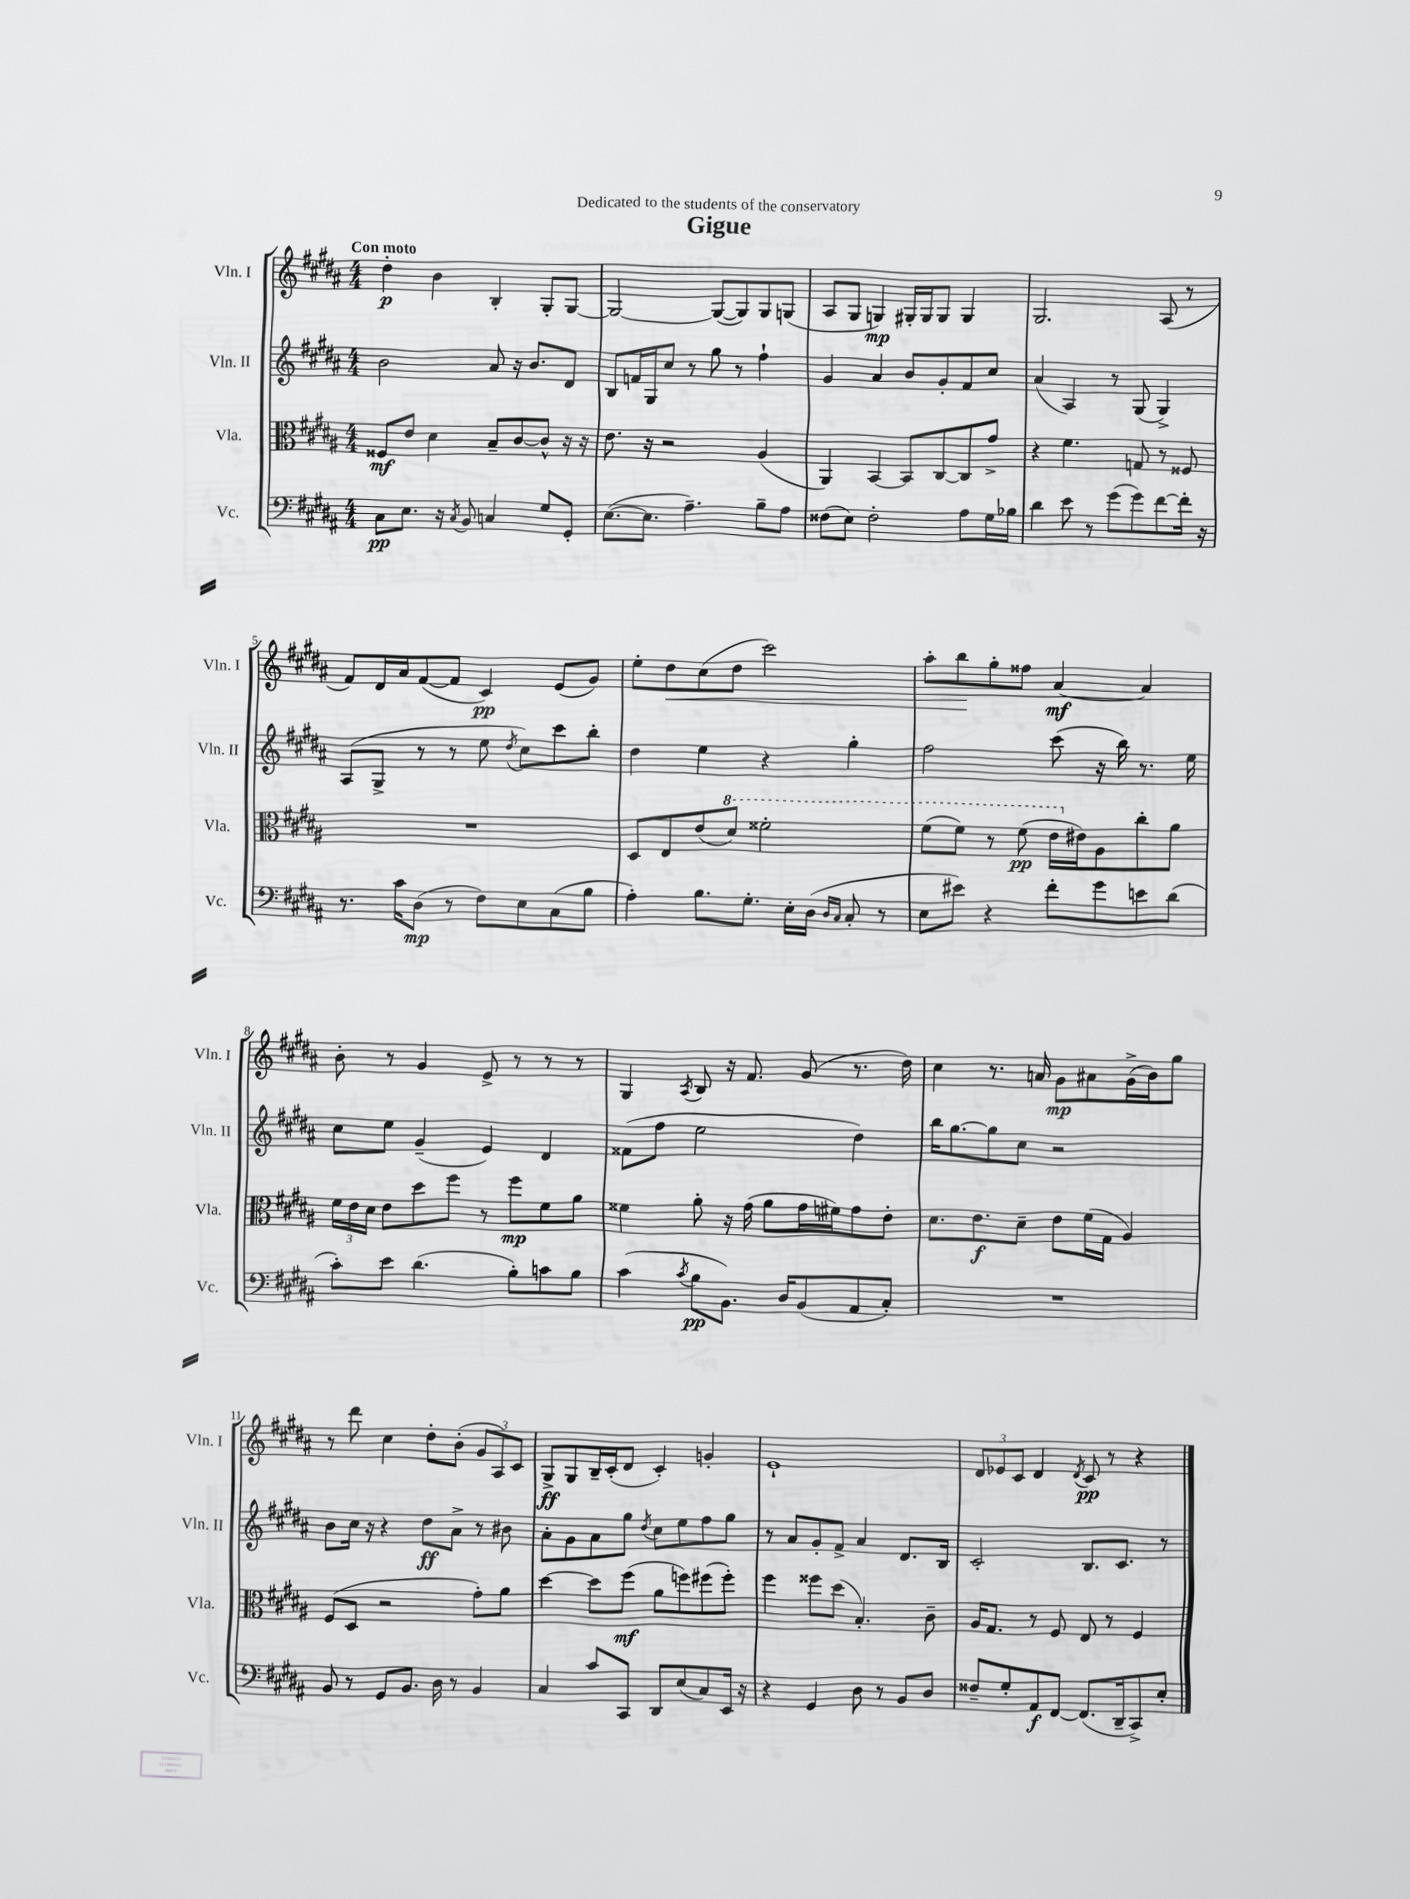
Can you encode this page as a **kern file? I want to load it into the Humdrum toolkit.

**kern	**dynam	**kern	**dynam	**kern	**dynam	**kern	**dynam
*part4	*part4	*part3	*part3	*part2	*part2	*part1	*part1
*staff4	*staff4	*staff3	*staff3	*staff2	*staff2	*staff1	*staff1
*I"Vc.	*	*I"Vla.	*	*I"Vln. II	*	*I"Vln. I	*
*I'Vc.	*	*I'Vla.	*	*I'Vln. II	*	*I'Vln. I	*
*clefF4	*	*clefC3	*	*clefG2	*	*clefG2	*
*k[f#c#g#d#a#]	*	*k[f#c#g#d#a#]	*	*k[f#c#g#d#a#]	*	*k[f#c#g#d#a#]	*
*M4/4	*	*M4/4	*	*M4/4	*	*M4/4	*
=1	=1	=1	=1	=1	=1	=1	=1
!	!	!	!	!	!	!LO:TX:a:B:t=Con moto	!
8C#\L	pp	8F##X/L	mf	2b\	.	4dd#'\	p
8.E\J	.	8e/J	.	.	.	.	.
.	.	4d#\	.	.	.	4b\	.
16r	.	.	.	.	.	.	.
8qC#/	.	.	.	.	.	.	.
8BB/	.	.	.	.	.	.	.
4Cn/	.	8B~/L	.	8a#/	.	4B'/	.
.	.	[8c#/	.	16r	.	.	.
.	.	.	.	8.b/L	.	.	.
8G#/L	.	8c#^^/J]	.	.	.	8G#'/L	.
8GG#'/J	.	16r	.	8d#/J	.	[8G#/J	.
.	.	16r	.	.	.	.	.
=2	=2	=2	=2	=2	=2	=2	=2
([8.E\L	.	8.e\	.	8B/L	.	2G#/_	.
.	.	.	.	16fn/L	.	.	.
8.E\J]	.	16r	.	16G#/J	.	.	.
.	.	2r	.	8cc#/J	.	.	.
4.A#~\)	.	.	.	8r	.	.	.
.	.	.	.	8gg#\	.	(8G#/L_	.
.	.	.	.	8r	.	8G#/])	.
8B~\L	.	(4A#/	.	4ff#`\	.	8G#/	.
8A#\J	.	.	.	.	.	(8Gn/J	.
=3	=3	=3	=3	=3	=3	=3	=3
(8F##X\L	.	4AA#/)	.	4g#/	.	8A#/L	.
8E\J)	.	.	.	.	.	8G#/J	.
2F##'\	.	[4BB/	.	4a#/	.	4Gn/)	mp
.	.	8BB/L]	.	8b/L	.	16G#X'/LL	.
.	.	.	.	.	.	16G#/J	.
.	.	[8C#/	.	8g#'/	.	8G#/J	.
8A#\L	.	8C#/]	.	8f#/	.	4G#/	.
16G#\L	.	8g#^/J	.	8cc#/J	.	.	.
16B-X\JJ	.	.	.	.	.	.	.
=4	=4	=4	=4	=4	=4	=4	=4
4d#\	.	4r	.	(4a#/	.	2.G#/	.
8e\	.	4.f#\	.	4A#/)	.	.	.
8r	.	.	.	.	.	.	.
(8g#\L	.	.	.	8r	.	.	.
8g#\)	.	8Gn/	.	(8G#/	.	.	.
[8f#\	.	8r	.	4G#^/)	.	(8A#/	.
16f#'\Jk]	.	8F##X/	.	.	.	8r	.
16r	.	.	.	.	.	.	.
!!LO:LB:g=z
=5	=5	=5	=5	=5	=5	=5	=5
8.r	.	1r	.	(8A#/L	.	8f#/L)	.
.	.	.	.	8G#^/J	.	16d#/L	.
16c#\KL	.	.	.	.	.	16a#/J	.
(8D#\J	mp	.	.	8r	.	([8f#/	.
8r	.	.	.	8r	.	8f#/J]	.
8F#\L)	.	.	.	8ee\	.	4c#/)	pp
.	.	.	.	8qdd#/	.	.	.
8E\	.	.	.	8cc#\L)	.	.	.
(8C#\	.	.	.	8ccc#\	.	(8e/L	.
8B\J	.	.	.	8bb'\J	.	8g#/J)	.
=6	=6	=6	=6	=6	=6	=6	=6
4A#'\)	.	8D#/L	.	4dd#\	.	8ee'\L	.
!	!	!	!	!	!	!	!LO:HP:b
.	.	8E/	.	.	.	8dd#\	<
8.B\L	.	(8e/	.	4ee\	.	(8cc#\	.
*	*	*8va	*	*	*	*	*
.	.	8dd#/J)	.	.	.	8dd#\J	.
8.G#'\J	.	.	.	.	.	.	.
.	.	2ff##X'\	.	4r	.	2ccc#\)	.
16E'\LL	.	.	.	.	.	.	.
(16D#\JJ	.	.	.	.	.	.	.
16qqD#/LL	.	.	.	.	.	.	.
16qqC#/JJ	.	.	.	.	.	.	.
8C#'/	.	.	.	4gg#'\	.	.	.
8r	.	.	.	.	.	.	.
=7	=7	=7	=7	=7	=7	=7	=7
8E\L	.	(8ff#\L	.	2ff#\	.	8aa#'\L	.
8e#X\J)	.	8ff#\J)	.	.	.	8bb\	.
4r	.	8r	.	.	.	8gg#'\	[
.	.	(8ff#\	pp	.	.	8ff##X\J	.
8f#'\L	.	16ee\LL	.	(8ccc#\	.	[4a#/	mf
*	*	*X8va	*	*	*	*	*
.	.	16e#X\J)	.	.	.	.	.
8g#\	.	8A#\	.	16r	.	.	.
.	.	.	.	16bb\)	.	.	.
8en\	.	8cc#'\	.	8.r	.	4a#/]	.
(8d#\J	.	8a#\J	.	.	.	.	.
.	.	.	.	16ee\	.	.	.
!!LO:LB:g=z
=8	=8	=8	=8	=8	=8	=8	=8
8c#'\L)	.	24f#\LL	.	8cc#\L	.	8b'\	.
.	.	24e\	.	.	.	.	.
.	.	24d#\JJ	.	.	.	.	.
8e\J	.	8e\L	.	8ee\J	.	8r	.
(4.d#\	.	8dd#\	.	(4g#~/	.	4g#/	.
.	.	8ff#\J	.	.	.	.	.
.	.	8r	.	4e/)	.	8e^/	.
8B'\L)	.	8ff#\L	mp	.	.	8r	.
8cn\	.	8f#\	.	4d#/	.	8r	.
8B\J	.	8a#\J	.	.	.	8r	.
=9	=9	=9	=9	=9	=9	=9	=9
(4c#\	.	4f##X\	.	(8f##X\L	.	4G#/	.
.	.	.	.	8ff#\J	.	.	.
8qc#/	.	.	.	.	.	8qA#/	.
8B\L	pp	8a#'\	.	2ee\	.	8B/	.
8.BB\J)	.	16r	.	.	.	16r	.
.	.	(16g#\	.	.	.	8.f#/	.
.	.	8a#\L	.	.	.	.	.
16D#/KL	.	.	.	.	.	.	.
(8BB/	.	16g#\L	.	.	.	(8g#/	.
.	.	16f#X\J)	.	.	.	.	.
8AA#/	.	8g#\	.	4dd#\)	.	8.r	.
8C#'/J)	.	8e'\J	.	.	.	.	.
.	.	.	.	.	.	16dd#\)	.
=10	=10	=10	=10	=10	=10	=10	=10
1r	.	8.d#\L	.	16bb\KL	.	4cc#\	.
.	.	.	.	[8.gg#\	.	.	.
.	.	8.e\	f	.	.	.	.
.	.	.	.	8gg#\]	.	8.r	.
.	.	8d#~\J	.	8cc#\J	.	.	.
.	.	.	.	.	.	16an/	.
.	.	8e\L	.	2r	.	8g#\L	mp
.	.	(16f#\L	.	.	.	8a#X\	.
.	.	16G#\JJ	.	.	.	.	.
.	.	4A#/)	.	.	.	(16g#^\L	.
.	.	.	.	.	.	16b\J)	.
.	.	.	.	.	.	8gg#\J	.
!!LO:LB:g=z
=11	=11	=11	=11	=11	=11	=11	=11
8BB/	.	(8F#/L	.	8b\L	.	8r	.
8r	.	8D#/J	.	16cc#\Jk	.	8ddd#\	.
.	.	.	.	16r	.	.	.
8GG#/L	.	2r	.	4r	.	4cc#\	.
8.BB/J	.	.	.	.	.	.	.
.	.	.	.	8dd#\L	ff	8dd#'\L	.
16D#\	.	.	.	.	.	.	.
8r	.	.	.	8a#^\J	.	(8b'\J	.
4BB/	.	8g#'\L)	.	8r	.	12g#/L	.
.	.	.	.	.	.	12A#/)	.
.	.	8a#\J	.	8b#X\	.	.	.
.	.	.	.	.	.	12c#/J	.
=12	=12	=12	=12	=12	=12	=12	=12
4C#/	.	[4dd#\	.	8a#'\L	.	8G#^/L	ff
.	.	.	.	8g#\	.	8G#/	.
8c#/L	.	8dd#\L]	.	8a#\	.	16B~/L	.
.	.	.	.	.	.	(16c#'/J	.
8CC#/J	.	(8ff#\J	mf	8gg#\J	.	8d#/J	.
.	.	.	.	8qdd#/	.	.	.
8DD#/L	.	8a#\L	.	8cc#\L	.	4c#'/)	.
(8E/	.	8ffn\)	.	8ee\	.	.	.
8C#/)	.	(8ff#X\	.	8ff#\	.	4gn'/	.
16EE/Jk	.	8ff#'\J)	.	8gg#\J	.	.	.
16r	.	.	.	.	.	.	.
=13	=13	=13	=13	=13	=13	=13	=13
4r	.	4ff#\	.	8r	.	1e`	.
.	.	.	.	8a#/L	.	.	.
4GG#/	.	8ff##X\L	.	8g#'/	.	.	.
.	.	(8dd#\J	.	8f#^/J	.	.	.
8D#\	.	4.B'/)	.	4a#/	.	.	.
8r	.	.	.	.	.	.	.
8BB/L	.	.	.	8.d#/L	.	.	.
8D#/J	.	8c#~\	.	.	.	.	.
.	.	.	.	16B/Jk	.	.	.
=14	=14	=14	=14	=14	=14	=14	=14
8F##X~/L	.	16A#/KL	.	2c#'/	.	12d#/L	.
.	.	8.G#/J	.	.	.	.	.
.	.	.	.	.	.	12e-X/	.
8G#'/	.	.	.	.	.	.	.
.	.	.	.	.	.	12c#/J	.
8AA#/	f	8r	.	.	.	4d#/	.
[8FF#/J	.	8F#/	.	.	.	.	.
.	.	.	.	.	.	8qd#/	.
(8.FF#/L]	.	8E/	.	8.B/L	.	8c#/	pp
.	.	8r	.	.	.	8r	.
16DD#~/k	.	.	.	8.c#/J	.	.	.
8CC#^/)	.	4F#/	.	.	.	4r	.
8E'/J	.	.	.	8r	.	.	.
==	==	==	==	==	==	==	==
*-	*-	*-	*-	*-	*-	*-	*-
